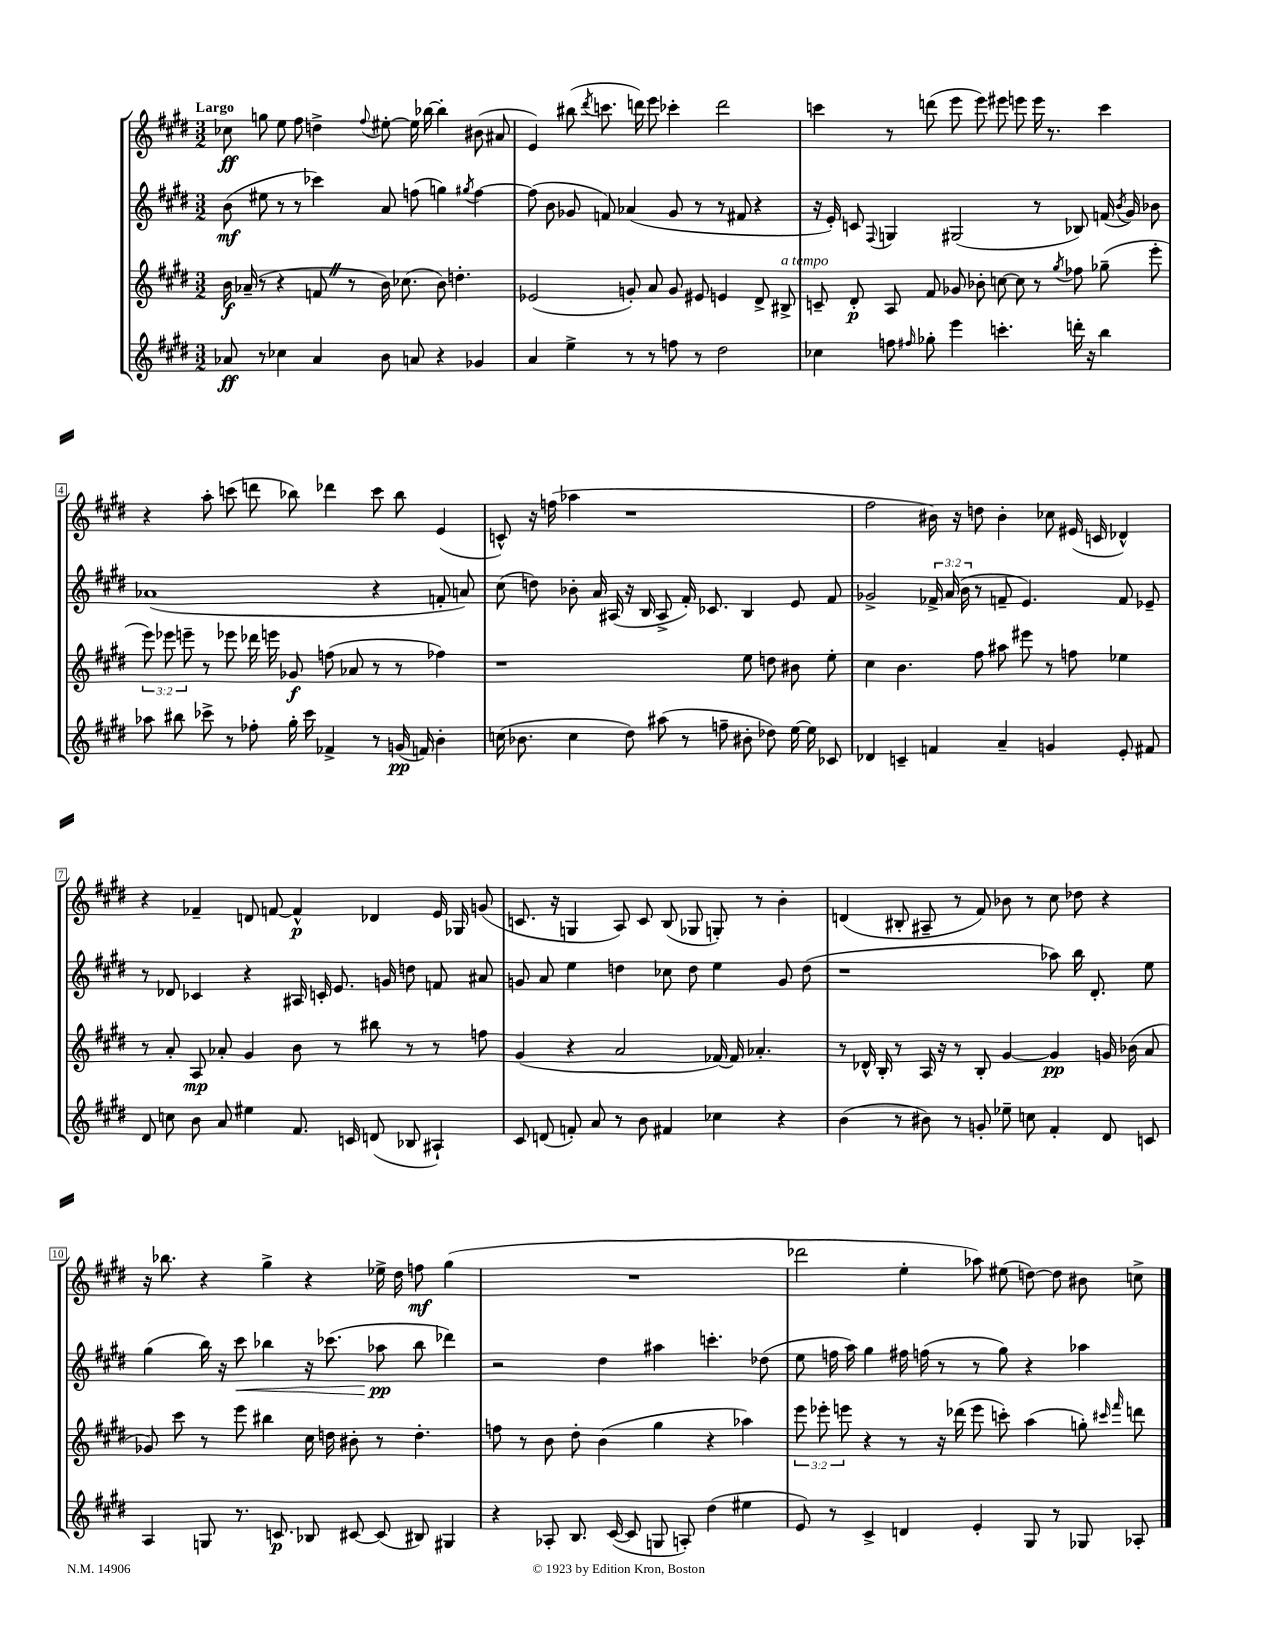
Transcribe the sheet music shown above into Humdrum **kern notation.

**kern	**dynam	**kern	**dynam	**kern	**dynam	**kern	**dynam
*part4	*part4	*part3	*part3	*part2	*part2	*part1	*part1
*staff4	*staff4	*staff3	*staff3	*staff2	*staff2	*staff1	*staff1
*clefG2	*	*clefG2	*	*clefG2	*	*clefG2	*
*k[f#c#g#d#]	*	*k[f#c#g#d#]	*	*k[f#c#g#d#]	*	*k[f#c#g#d#]	*
*M3/2	*	*M3/2	*	*M3/2	*	*M3/2	*
=1	=1	=1	=1	=1	=1	=1	=1
!	!	!	!	!	!	!LO:TX:a:B:t=Largo	!
8a-X/	ff	16b\	f	(8b\	mf	8cc-X\	ff
.	.	(16a-X~/	.	.	.	.	.
8r	.	8r	.	8ee#X\	.	8ggn\	.
4cc-X\	.	4r	.	8r	.	8ee\	.
.	.	.	.	8r	.	8ff#\	.
4a-/	.	8fnZ/	.	4ccc-X\)	.	4ddn^\	.
.	.	8r	.	.	.	.	.
.	.	.	.	.	.	8qqff#/	.
8b\	.	16b\)	.	8a/	.	[8ee#X'\	.
.	.	(8.cc-X\	.	.	.	.	.
8an/	.	.	.	(8ffn\	.	16ee#\]	.
.	.	.	.	.	.	[16bb-X\	.
4r	.	8b\)	.	4ggn\)	.	4bb-'\]	.
.	.	4.ddn'\	.	.	.	.	.
.	.	.	.	8qgg#X/	.	.	.
4g-X/	.	.	.	[4ff\	.	(8b#X\	.
.	.	.	.	.	.	8a#X/	.
=2	=2	=2	=2	=2	=2	=2	=2
4a/	.	(2e-X/	.	(8ff\]	.	4e/)	.
.	.	.	.	8b\	.	.	.
4ee^\	.	.	.	8g-X/	.	(8bb#X\	.
.	.	.	.	.	.	8qddd#/	.
.	.	.	.	8fn/)	.	8.cccn\	.
8r	.	8gn'/)	.	(4a-X/	.	.	.
.	.	.	.	.	.	16dddn\)	.
8r	.	8a/	.	.	.	8eee\	.
8ffn\	.	8g/	.	8g-/	.	4ccc-X'\	.
8r	.	8e#X/	.	8r	.	.	.
2dd#\	.	4en/	.	8r	.	2ddd\	.
.	.	.	.	8f#X/	.	.	.
.	.	8d#^/	.	4r	.	.	.
!	!	!LO:TX:a:i:t=a tempo	!	!	!	!	!
.	.	8B#X^/	.	.	.	.	.
=3	=3	=3	=3	=3	=3	=3	=3
4cc-X\	.	8cn~/	.	16r	.	4cccn\	.
.	.	.	.	16e'/)	.	.	.
.	.	8d#'/	p	8cn/	.	.	.
.	.	.	.	8qqF#/	.	.	.
8ffn\	.	8A/	.	4Gn/	.	8r	.
16qqff#X/	.	.	.	.	.	.	.
8gg-X'\	.	8f#/	.	.	.	(8dddn\	.
4eee\	.	8g-X/	.	(2G#X/	.	8eee\	.
.	.	8b-X'\	.	.	.	8eee\)	.
4.cccn'\	.	[8ccn\	.	.	.	8eee#X\	.
.	.	8cc\]	.	.	.	8eeen\	.
.	.	8r	.	8r	.	16eee\	.
.	.	.	.	.	.	8.r	.
.	.	8qgg#/	.	.	.	.	.
16dddn'\	.	8ff-X\	.	8B-X/)	.	.	.
16r	.	.	.	.	.	.	.
4bb\	.	(8gg-X~\	.	(16fn/	.	4ccc\	.
.	.	.	.	8qb/	.	.	.
.	.	.	.	16g#/)	.	.	.
.	.	8eee'\	.	8b-X\	.	.	.
!!LO:LB:g=z
=4	=4	=4	=4	=4	=4	=4	=4
8aa-X\	.	12eee\)	.	(1a-X	.	4r	.
.	.	12eee-X\	.	.	.	.	.
8bb#X\	.	.	.	.	.	.	.
.	.	12eeen~\	.	.	.	.	.
8ccc-X^\	.	8r	.	.	.	8aa'\	.
8r	.	8eee-X\	.	.	.	(8cccn\	.
8ff-X'\	.	16ddd-X\	.	.	.	8dddn\	.
.	.	16eeen\	.	.	.	.	.
16gg#'\	.	8g-X/	f	.	.	8bb-X\)	.
16ccc-\	.	.	.	.	.	.	.
4f-X^/	.	(8ffn\	.	.	.	4ddd-X\	.
.	.	8a-X/	.	.	.	.	.
8r	.	8r	.	4r	.	8ccc\	.
(16gn/	pp	8r	.	.	.	8bb-\	.
16fn/)	.	.	.	.	.	.	.
4b'\	.	4ff-X\)	.	8fn'/	.	(4e/	.
.	.	.	.	8an/)	.	.	.
=5	=5	=5	=5	=5	=5	=5	=5
(16ccn\	.	1r	.	(8cc#\	.	8cn^^/)	.
8.b-X\	.	.	.	.	.	.	.
.	.	.	.	8ddn\)	.	16r	.
.	.	.	.	.	.	(16ffn\	.
4cc\	.	.	.	8b-X'\	.	4aa-X\	.
.	.	.	.	16a/	.	.	.
.	.	.	.	(16A#X/	.	.	.
8dd#\)	.	.	.	16r	.	1r	.
.	.	.	.	16B/	.	.	.
(8aa#X\	.	.	.	8A#^/	.	.	.
8r	.	.	.	16f#'/)	.	.	.
.	.	.	.	8.c-X/	.	.	.
8ffn~\	.	.	.	.	.	.	.
8b#X'\	.	8ee\	.	4B/	.	.	.
8dd-X\)	.	8ddn\	.	.	.	.	.
[16ee\	.	8b#X\	.	8e/	.	.	.
16ee\]	.	.	.	.	.	.	.
8c-X/	.	8ee'\	.	8f#/	.	.	.
=6	=6	=6	=6	=6	=6	=6	=6
4d-X/	.	4cc#\	.	2g-X^/	.	2ff#\	.
4cn~/	.	4.b\	.	.	.	.	.
4fn/	.	.	.	24f-X^/	.	16b#X\)	.
.	.	.	.	(24a/	.	.	.
.	.	.	.	.	.	16r	.
.	.	.	.	24b\	.	.	.
.	.	8ff#\	.	8r	.	8ddn\	.
4a~/	.	8aa#X\	.	8fn~/	.	4b#'\	.
.	.	8eee#X\	.	4.e/)	.	.	.
4gn/	.	8r	.	.	.	8cc-X\	.
.	.	8ffn\	.	.	.	(16e#X/	.
.	.	.	.	.	.	16cn/	.
8e'/	.	4ee-X\	.	8f/	.	4d-X^^/)	.
8f#X/	.	.	.	8e-X~/	.	.	.
!!LO:LB:g=z
=7	=7	=7	=7	=7	=7	=7	=7
8d#/	.	8r	.	8r	.	4r	.
8ccn\	.	8a'/	.	8d-X/	.	.	.
8b\	.	8A/	mp	4c-X/	.	4f-X~/	.
8a/	.	8a-X'/	.	.	.	.	.
4ee#X\	.	4g#/	.	4r	.	8dn/	.
.	.	.	.	.	.	[8fn/	.
8.f#/	.	8b\	.	16A#X/	.	4f^^/]	p
.	.	.	.	16cn'/	.	.	.
.	.	8r	.	8.e/	.	.	.
16cn/	.	.	.	.	.	.	.
(8dn/	.	8bb#X\	.	.	.	4d-X/	.
.	.	.	.	16gn/	.	.	.
8B-X/	.	8r	.	8ddn\	.	.	.
4A#X`/)	.	8r	.	8fn/	.	16e/	.
.	.	.	.	.	.	16G-X/	.
.	.	8ffn\	.	8a#X/	.	(8gn/	.
=8	=8	=8	=8	=8	=8	=8	=8
8c#/	.	(4g#/	.	8gn/	.	8.cn/	.
(8dn/	.	.	.	8a/	.	.	.
.	.	.	.	.	.	16r	.
8fn'/)	.	4r	.	4ee\	.	4Gn/	.
8a/	.	.	.	.	.	.	.
8r	.	2a/	.	4ddn\	.	8A/)	.
8b\	.	.	.	.	.	8c/	.
4f#X/	.	.	.	8cc-X\	.	(8B/	.
.	.	.	.	8dd\	.	8G-X/	.
4cc-X\	.	[16f-X/)	.	4ee\	.	8Gn'/)	.
.	.	16f-/]	.	.	.	.	.
.	.	4.a-X'/	.	.	.	8r	.
4r	.	.	.	8g/	.	4b'\	.
.	.	.	.	(8dd\	.	.	.
=9	=9	=9	=9	=9	=9	=9	=9
(4b\	.	8r	.	1r	.	(4dn/	.
.	.	16d-X^^/	.	.	.	.	.
.	.	16B'/	.	.	.	.	.
8r	.	8r	.	.	.	8B#X'/	.
8b#X\)	.	16A/	.	.	.	8A#X~/	.
.	.	16r	.	.	.	.	.
8r	.	8r	.	.	.	8r	.
8gn'/	.	8B'/	.	.	.	8f#/)	.
8ee-X~\	.	[4g#/	.	.	.	8b-X\	.
8ccn\	.	.	.	.	.	8r	.
4f#'/	.	4g#/]	pp	8aa-X\)	.	8cc#\	.
.	.	.	.	16bb\	.	8dd-X\	.
.	.	.	.	8.d#'/	.	.	.
8d#/	.	16gn/	.	.	.	4r	.
.	.	(16b-X\	.	.	.	.	.
8cn/	.	8a/	.	8ee\	.	.	.
!!LO:LB:g=z
=10	=10	=10	=10	=10	=10	=10	=10
4A/	.	8g-X/)	.	(4gg#\	.	16r	.
.	.	.	.	.	.	8.bb-X\	.
.	.	8ccc#\	.	.	.	.	.
8Gn/	.	8r	.	16bb\)	.	4r	.
.	.	.	.	16r	.	.	.
!	!	!	!	!	!LO:HP:b	!	!
8.r	.	8eee\	.	8ccc#\	<	.	.
.	.	4bb#X\	.	4bb-X\	.	4gg#^\	.
8.cn/	p	.	.	.	.	.	.
8B-X/	.	16cc#\	.	16r	.	4r	.
.	.	16ddn\	.	(8.ccc-X\	.	.	.
[8c#X/	.	8b#X'\	.	.	.	.	.
(8c#/]	.	8r	.	8aa-X\	pp	16ee-X^\	.
.	.	.	.	.	.	16dd#\	.
8B#X/)	.	4.dd'\	.	8bb-\	[	8ffn\	mf
4G#X/	.	.	.	4ddd-X\)	.	(4gg#\	.
=11	=11	=11	=11	=11	=11	=11	=11
4r	.	8ffn\	.	2r	.	1.r	.
.	.	8r	.	.	.	.	.
8A-X'/	.	8b\	.	.	.	.	.
8.B/	.	8dd#'\	.	.	.	.	.
.	.	(4b\	.	4dd#\	.	.	.
([16c#/	.	.	.	.	.	.	.
8c#/]	.	.	.	.	.	.	.
8Gn/	.	4gg#\	.	4aa#X\	.	.	.
8An'/)	.	.	.	.	.	.	.
(4dd#\	.	4r	.	4.cccn'\	.	.	.
4ee#X\	.	4aa-X\)	.	.	.	.	.
.	.	.	.	(8dd-X\	.	.	.
=12	=12	=12	=12	=12	=12	=12	=12
8e/)	.	12eee\	.	8ee\	.	2ddd-X\	.
.	.	12eee-X'\	.	.	.	.	.
8r	.	.	.	16ffn\	.	.	.
.	.	12eeen\	.	.	.	.	.
.	.	.	.	16aa\)	.	.	.
4c#^/	.	4r	.	4gg#\	.	.	.
4dn/	.	8r	.	16ff#X\	.	4ee'\	.
.	.	.	.	(16ffn\	.	.	.
.	.	16r	.	8r	.	.	.
.	.	(16ddd-X\	.	.	.	.	.
4e'/	.	8eee\	.	8r	.	8aa-X\)	.
.	.	8cccn'\)	.	8gg#\)	.	(8ee#X\	.
8G#/	.	(4aa\	.	4r	.	[8ddn\)	.
8r	.	.	.	.	.	8dd\]	.
8G-X/	.	8ggn'\)	.	4aa-X\	.	8b#X\	.
.	.	16qqccc#X/	.	.	.	.	.
.	.	16qqfff#/	.	.	.	.	.
8A-X'/	.	8dddn\	.	.	.	8ccn^\	.
==	==	==	==	==	==	==	==
*-	*-	*-	*-	*-	*-	*-	*-
